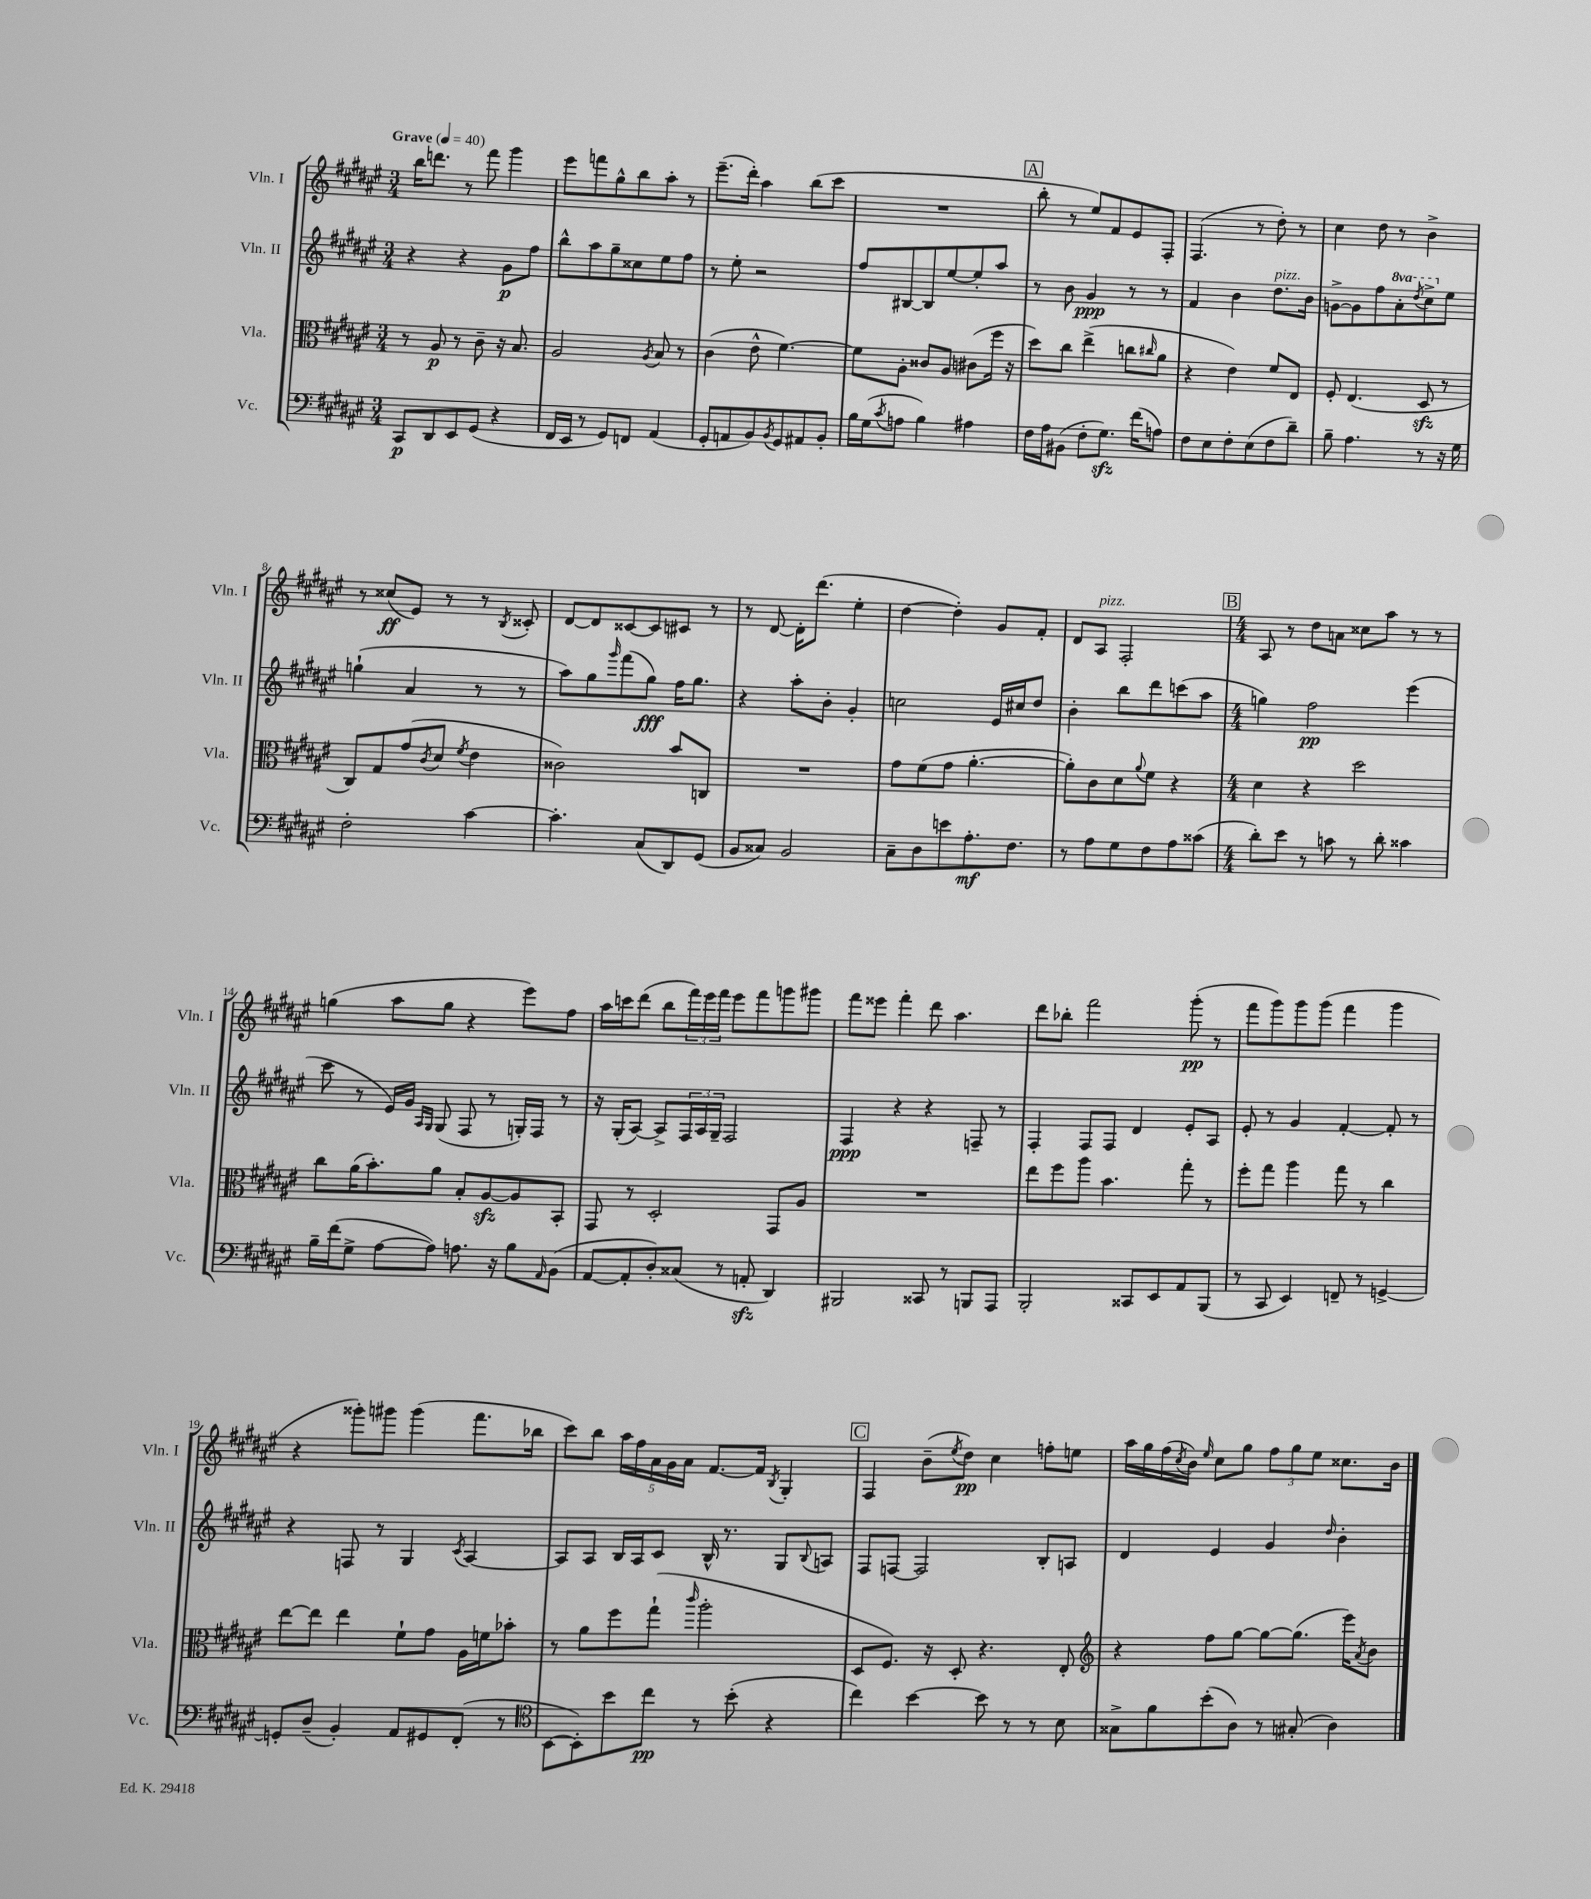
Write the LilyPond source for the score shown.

<<
\new StaffGroup <<
\new Staff = "s0" \with { instrumentName = "Vln. I" shortInstrumentName = "Vln. I" } {
    \clef treble \key fis \major \numericTimeSignature \time 3/4 \tempo "Grave" 4 = 40
    b''16 d'''8. r8 fis'''8 gis'''4 |
    eis'''8 f'''8 gis''8-^ b''8 ais''8-. r8 |
    eis'''8.--( dis'''16-.) ais''4 b''8( cis'''8 |
    R2. |
    \mark \markup { \box "A" } b''8-. r8 eis''8) fis'8 eis'8 fis8-. |
    fis4.( r8 dis''8-.) r8 |
    cis''4 dis''8 r8 b'4-> |
    r8 cisis''8\ff( eis'8) r8 r8 \acciaccatura { b8 } cisis'8-. |
    dis'8~ dis'8 cisis'8~ cisis'8 cis'8 r8 |
    r8 dis'8~ dis'16-. dis'''8.( eis''4-. |
    dis''4~ dis''4-.) gis'8 fis'8-. |
    dis'8 ais8^\markup { \italic "pizz." } fis2-. |
    \mark \markup { \box "B" } \numericTimeSignature \time 4/4 ais8 r8 dis''8 a'8 cisis''8 ais''8 r8 r8 |
    g''4( ais''8 g''8 r4 eis'''8) fis''8 |
    ais''16 c'''16 dis'''8( b''8 \tuplet 3/2 { fis'''16) eis'''16 fis'''16 } eis'''8 fis'''8 g'''8 gis'''8 |
    fis'''8 eisis'''8 fis'''4-. dis'''8 ais''4. |
    dis'''8 bes''8-. fis'''2 gis'''8-.\pp( r8 |
    fis'''8 gis'''8) gis'''8 gis'''8( fis'''4 gis'''4 |
    r4 gisis'''8-.) gis'''8 gis'''4( fis'''8. bes''16 |
    cis'''8) b''8 \tuplet 5/4 { ais''16 fis''16 ais'16 gis'16 ais'16 } fis'8.~ fis'16 \acciaccatura { b8 } gis4-. |
    \mark \markup { \box "C" } fis4 b'8--( \acciaccatura { eis''8 } dis''8\pp) cis''4 f''8-. e''8 |
    ais''16 gis''16 fis''16( \acciaccatura { cis''8 } b'16) \grace { eis''16 } cis''8 gis''8 \tuplet 3/2 { fis''8 gis''8 eis''8 } cisis''8. b'16 \bar "|." |
}
\new Staff = "s1" \with { instrumentName = "Vln. II" shortInstrumentName = "Vln. II" } {
    \clef treble \key fis \major \numericTimeSignature \time 3/4 \set Staff.ottavationMarkups = #ottavation-simple-ordinals
    r4 r4 gis'8\p fis''8 |
    b''8-^ ais''8 gis''8-- cisis''8 eis''8 fis''8 |
    r8 eis''8-. r2 |
    fis''8 bis8~ bis8 eis''8~ eis''8-. ais''8 |
    \mark \markup { \box "A" } r8 b'8 gis'4\ppp r8 r8 |
    fis'4 b'4 dis''8.^\markup { \italic "pizz." } b'16 |
    g'8~-> g'8 fis''8 \ottava #1 ais''8-. \acciaccatura { dis'''8 } cis'''8-> \ottava #0 eis''8 |
    g''4-!( ais'4 r8 r8 |
    ais''8) gis''8 \grace { gis'''16 } fis'''8( gis''8\fff) fis''16 gis''8. |
    r4 ais''8-. b'8-. gis'4-. |
    c''2 eis'16 cis''16 dis''8 |
    b'4-. b''8 dis'''8 c'''8( ais''8 |
    \mark \markup { \box "B" } \numericTimeSignature \time 4/4 g''4) fis''2\pp eis'''4( |
    cis'''8 r8 eis'16) gis'16 \grace { ais16 gis16 } gis8( fis8 r8 g16-.) fis16 r8 |
    r16 gis16-.( ais8~) ais8-> \tuplet 3/2 { fis16 ais16 gis16-- } fis2 |
    fis4\ppp r4 r4 f8-- r8 |
    fis4-. fis8 fis8 dis'4 eis'8-. ais8 |
    eis'8-. r8 gis'4 fis'4~-. fis'8-. r8 |
    r4 f8 r8 gis4 \acciaccatura { cis'8 } ais4~ |
    ais8 ais8 b16 ais16 cis'8 b16-^ r8. gis8 \appoggiatura { b8 } a8 |
    \mark \markup { \box "C" } fis8 f8~ f2 b8-. a8 |
    dis'4 eis'4 gis'4 \grace { dis''16 } b'4-. \bar "|." |
}
\new Staff = "s2" \with { instrumentName = "Vla." shortInstrumentName = "Vla." } {
    \clef alto \key fis \major \numericTimeSignature \time 3/4
    r8 ais8\p r8 cis'8-- r16 b8. |
    ais2 \acciaccatura { ais8 } b8 r8 |
    cis'4( eis'8-^ fis'4.~) |
    fis'8 ais8-. cisis'8 ais8 cis'8( fis''16 r16 |
    \mark \markup { \box "A" } dis''8) cis''8 eis''4->( c''8 \grace { cis''16 } ais'8 |
    r4 eis'4) fis'8 eis8 |
    fis8-. eis4.( dis8\sfz r8 |
    cis8) gis8 gis'8( \acciaccatura { cis'8 } dis'8 \acciaccatura { fis'8 } eis'4 |
    cisis'2) b'8 c8 |
    R2. |
    gis'8 fis'8( gis'8 ais'4.~-. |
    ais'8-.) cis'8 dis'8 \appoggiatura { ais'8 } fis'8 r4 |
    \mark \markup { \box "B" } \numericTimeSignature \time 4/4 dis'4 r4 dis''2 |
    cis''8 ais'16( b'8.-.) ais'8 b8-. ais8~\sfz ais8 b,8-. |
    gis,8 r8 dis2-. gis,8 ais8 |
    R1 |
    eis''8 fis''8 ais''8 b'4. gis''8-. r8 |
    fis''8-. gis''8 ais''4 gis''8 r8 cis''4 |
    eis''8~ eis''8 eis''4 fis'8-! gis'8 ais16 f'16 bes'8-. |
    r8 ais'8 fis''8 gis''8-!( \grace { cis'''16 } ais''2-. |
    \mark \markup { \box "C" } dis8 fis8.) r16 dis8-. r4. eis8-. |
    \clef treble r4 fis''8 gis''8~ gis''8~ gis''8.( eis'''16) \acciaccatura { ais'8 } b'8 \bar "|." |
}
\new Staff = "s3" \with { instrumentName = "Vc." shortInstrumentName = "Vc." } {
    \clef bass \key fis \major \numericTimeSignature \time 3/4
    cis,8\p dis,8 eis,8 gis,8( r4 |
    fis,16 eis,16 r8 gis,8) f,8 ais,4( |
    gis,8-. a,8 b,8) \acciaccatura { b,8 } gis,8 ais,8 b,8-. |
    b16 gis16( \acciaccatura { cis'8 } a8 b4) ais4 |
    \mark \markup { \box "A" } fis16 ais16 bis,8( fis8-. gis8.\sfz) fis'16( a8) |
    fis8 eis8 fis8-. eis8( fis8 dis'8--) |
    b8-- ais4. r8 r16 gis16 |
    fis2-. cis'4~ |
    cis'4.-. cis8( dis,8) gis,8( |
    b,8 cisis8) b,2 |
    cis8-- dis8 e'8 ais8.-.\mf fis8. |
    r8 ais8 gis8 fis8 ais8 cisis'8( |
    \mark \markup { \box "B" } \numericTimeSignature \time 4/4 dis'8-.) eis'8 r8 c'8 r8 dis'8-. cisis'4 |
    b16-- fis'16( gis8-> ais8~ ais8) a8. r16 b8 \grace { ais,16 } b,8( |
    ais,8~ ais,8-. dis8-.) cisis8( r8 a,8-.\sfz dis,4) |
    bis,,2 cisis,8 r8 b,,8 ais,,8 |
    b,,2-. cisis,8 eis,8 ais,8 b,,8( |
    r8 cis,8 eis,4) f,8-- r8 g,4~-> |
    g,8-. dis8--( b,4-.) ais,8 gis,8 fis,8-.( r8 |
    \clef tenor b,8~ b,8-.) b'8 cis''8\pp r8 b'8-.( r4 |
    \mark \markup { \box "C" } cis''4) b'4~ b'8 r8 r8 b8 |
    gisis8-> fis'8 b'8-.( ais8) r8 gis8-.( ais4) \bar "|." |
}
>>
>>
